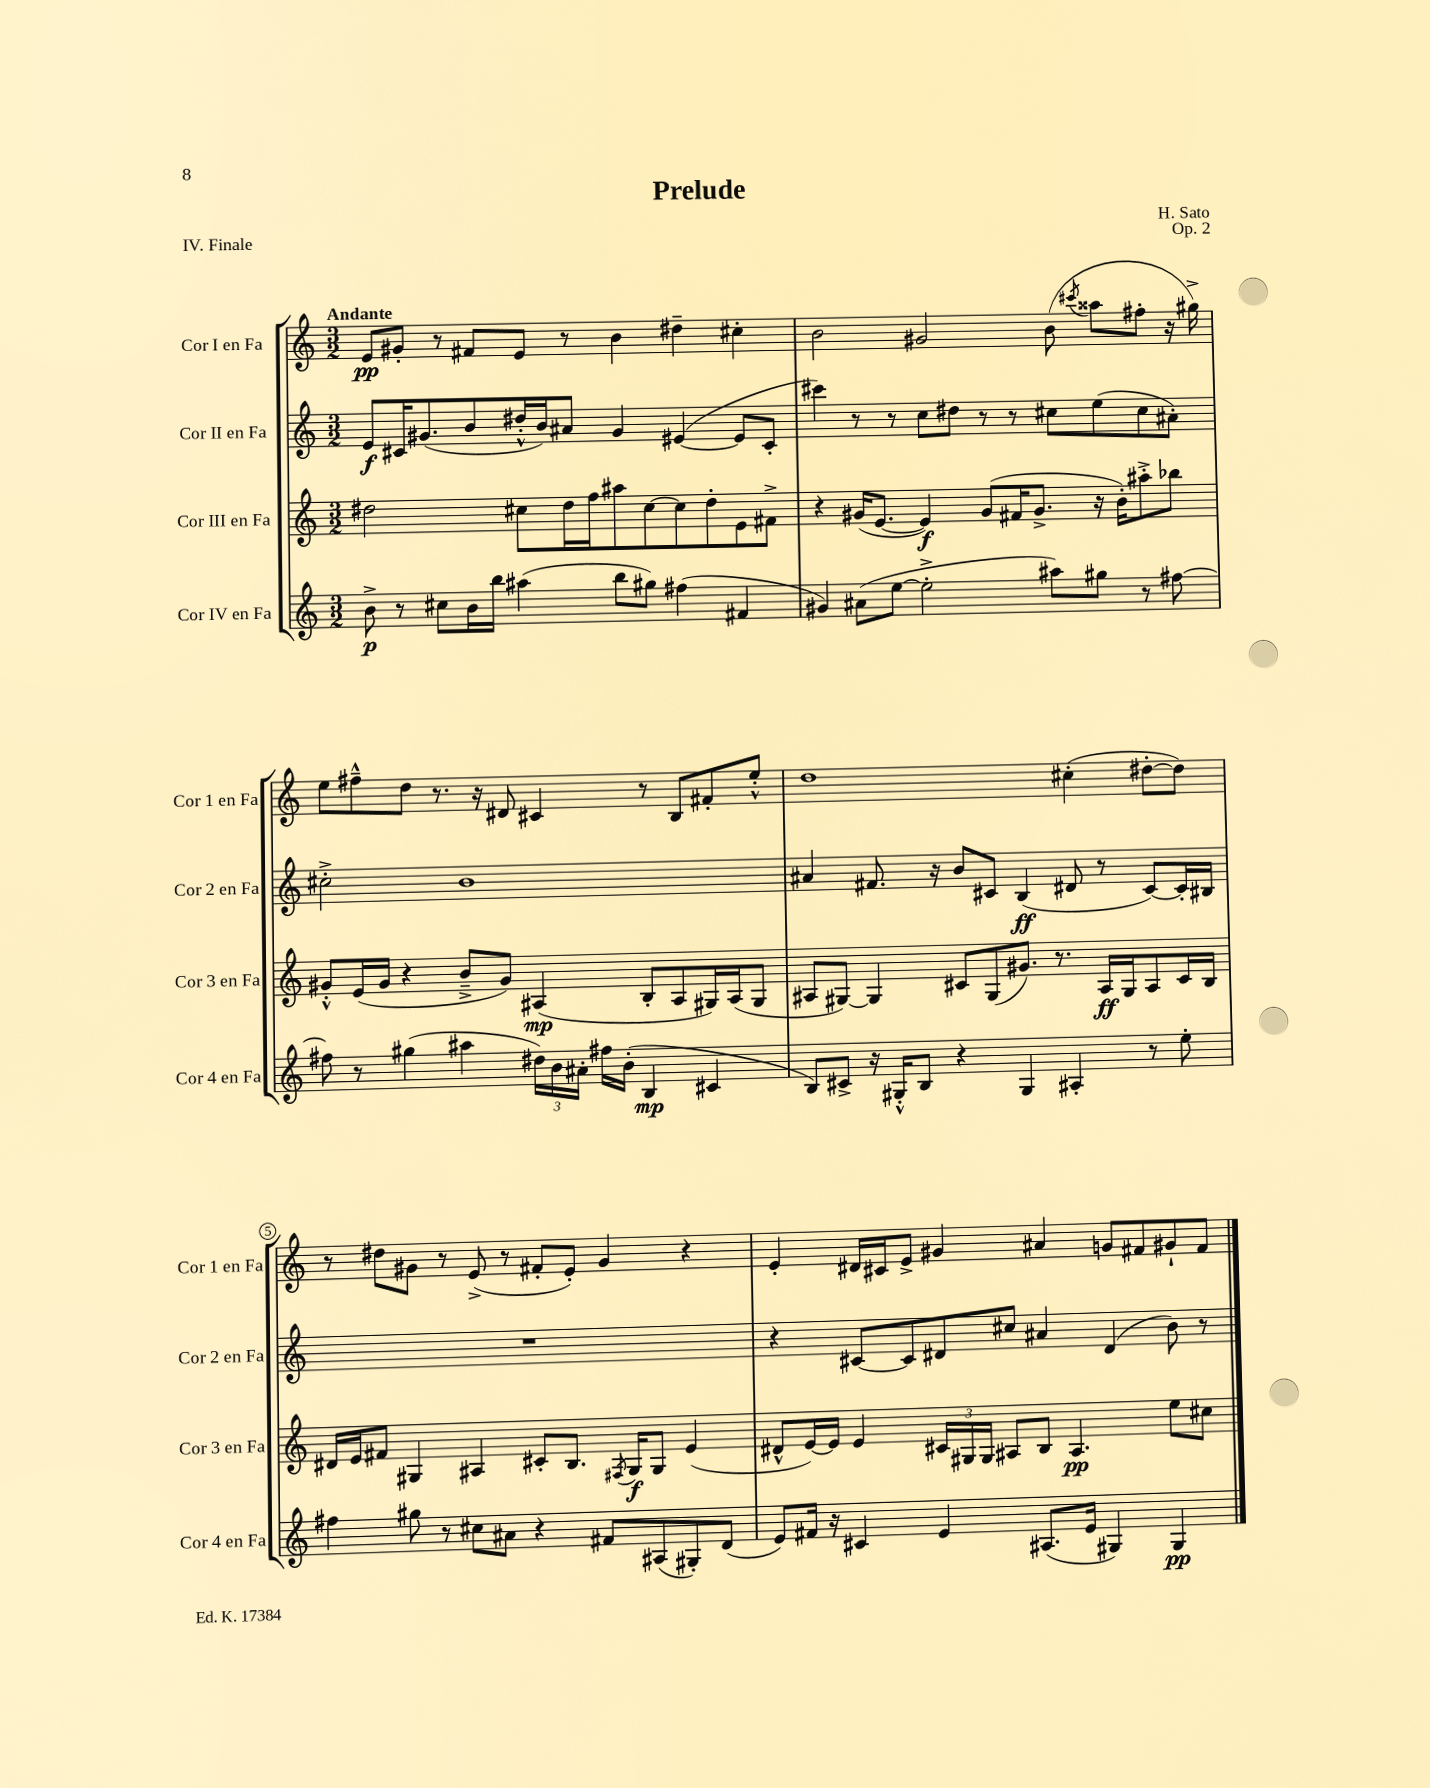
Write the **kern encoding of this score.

**kern	**kern	**kern	**kern
*staff4	*staff3	*staff2	*staff1
*clefG2	*clefG2	*clefG2	*clefG2
*k[]	*k[]	*k[]	*k[]
*M3/2	*M3/2	*M3/2	*M3/2
8b^	2dd#	8e	8e
8r	.	16c#	8g#'
.	.	(8.g#	.
8cc#	.	.	8r
16b	.	8b	8f#
16bb	.	.	.
(4aa#	8cc#	16dd#'^^	8e
.	.	16b)	.
.	16dd#	8a#	8r
.	16ff	.	.
8bb	8aa#	4g#	4b
8gg#)	[8cc#	.	.
(4ff#	8cc#]	([4e#	4dd#~
.	8dd#'	.	.
4f#	8e	8e#]	4cc#'
.	8f#^	8c#'	.
=	=	=	=
4g#)	4r	4ccc#)	2b
(8a#	(16g#	8r	.
.	[8.e	.	.
[8ee	.	8r	.
2ee'^]	4e])	8cc	2g#
.	.	8dd#	.
.	(8g#	8r	.
.	16f#	8r	.
.	8.g#^	.	.
8aa#)	.	8cc#	(8b
.	.	.	8qccc#
8gg#	16r	(8ee	8aa##
.	16b')	.	.
8r	8aa#'^	8cc#	8ff#'
[8ff#	8bb-	8a#')	16r
.	.	.	16gg#^)
=	=	=	=
8ff#]	8g#'^^	2cc#'^	8ee
8r	(16e	.	8ff#~^^
.	16g#	.	.
(4gg#	4r	.	8dd
.	.	.	8.r
4aa#	8b~^	1b	.
.	.	.	16r
.	8g#)	.	8d#
24dd#)	(4A#	.	4c#
24b	.	.	.
24a#'	.	.	.
16ff#	.	.	.
(16b'	.	.	.
4B	8B'	.	8r
.	8A#	.	8B
4c#	16G#)	.	8f#'
.	(16A#	.	.
.	8G#	.	8ee'^^
=	=	=	=
8B)	8A#	4a#	1dd
8c#^	[8G#)	.	.
16r	4G#]	8.f#	.
16G#'^^	.	.	.
8B	.	.	.
.	.	16r	.
4r	8c#	8b	.
.	(8G#	8c#	.
4G#	8.g#)	(4B	.
.	8.r	.	.
4A#'	.	8d#	(4cc#'
.	16A#	8r	.
.	16G#	.	.
8r	8A#	[8c#)	[8dd#'
8ee'	16c#	16c#']	8dd#])
.	16B	16B#	.
=	=	=	=
4ff#	16d#	1.r	8r
.	16e	.	.
.	8f#	.	8dd#
8gg#	4G#	.	8g#
8r	.	.	8r
8cc#	4A#	.	(8e^
8a#	.	.	8r
4r	8c#'	.	8f#'
.	8.B	.	8e')
8f#	.	.	4g#
.	8qF#	.	.
.	16G#	.	.
(8A#	8G#	.	.
8G#')	(4e	.	4r
(8d	.	.	.
=	=	=	=
8e)	8d#^^	4r	4e'
16f#	[16e)	.	.
16r	16e]	.	.
4c#	4e	[8c#	16d#
.	.	.	16c#
.	.	8c#]	8e^
4e	24c#	8d#	4g#
.	24G#	.	.
.	24G#	.	.
.	8A#	8cc#	.
(8.A#	8B	4a#	4a#
.	4.A#	.	.
16e	.	.	.
4G#)	.	(4d#	8g
.	.	.	8f#
4G#	8ee	8b)	8g#`
.	8cc#	8r	8f#
==	==	==	==
*-	*-	*-	*-
